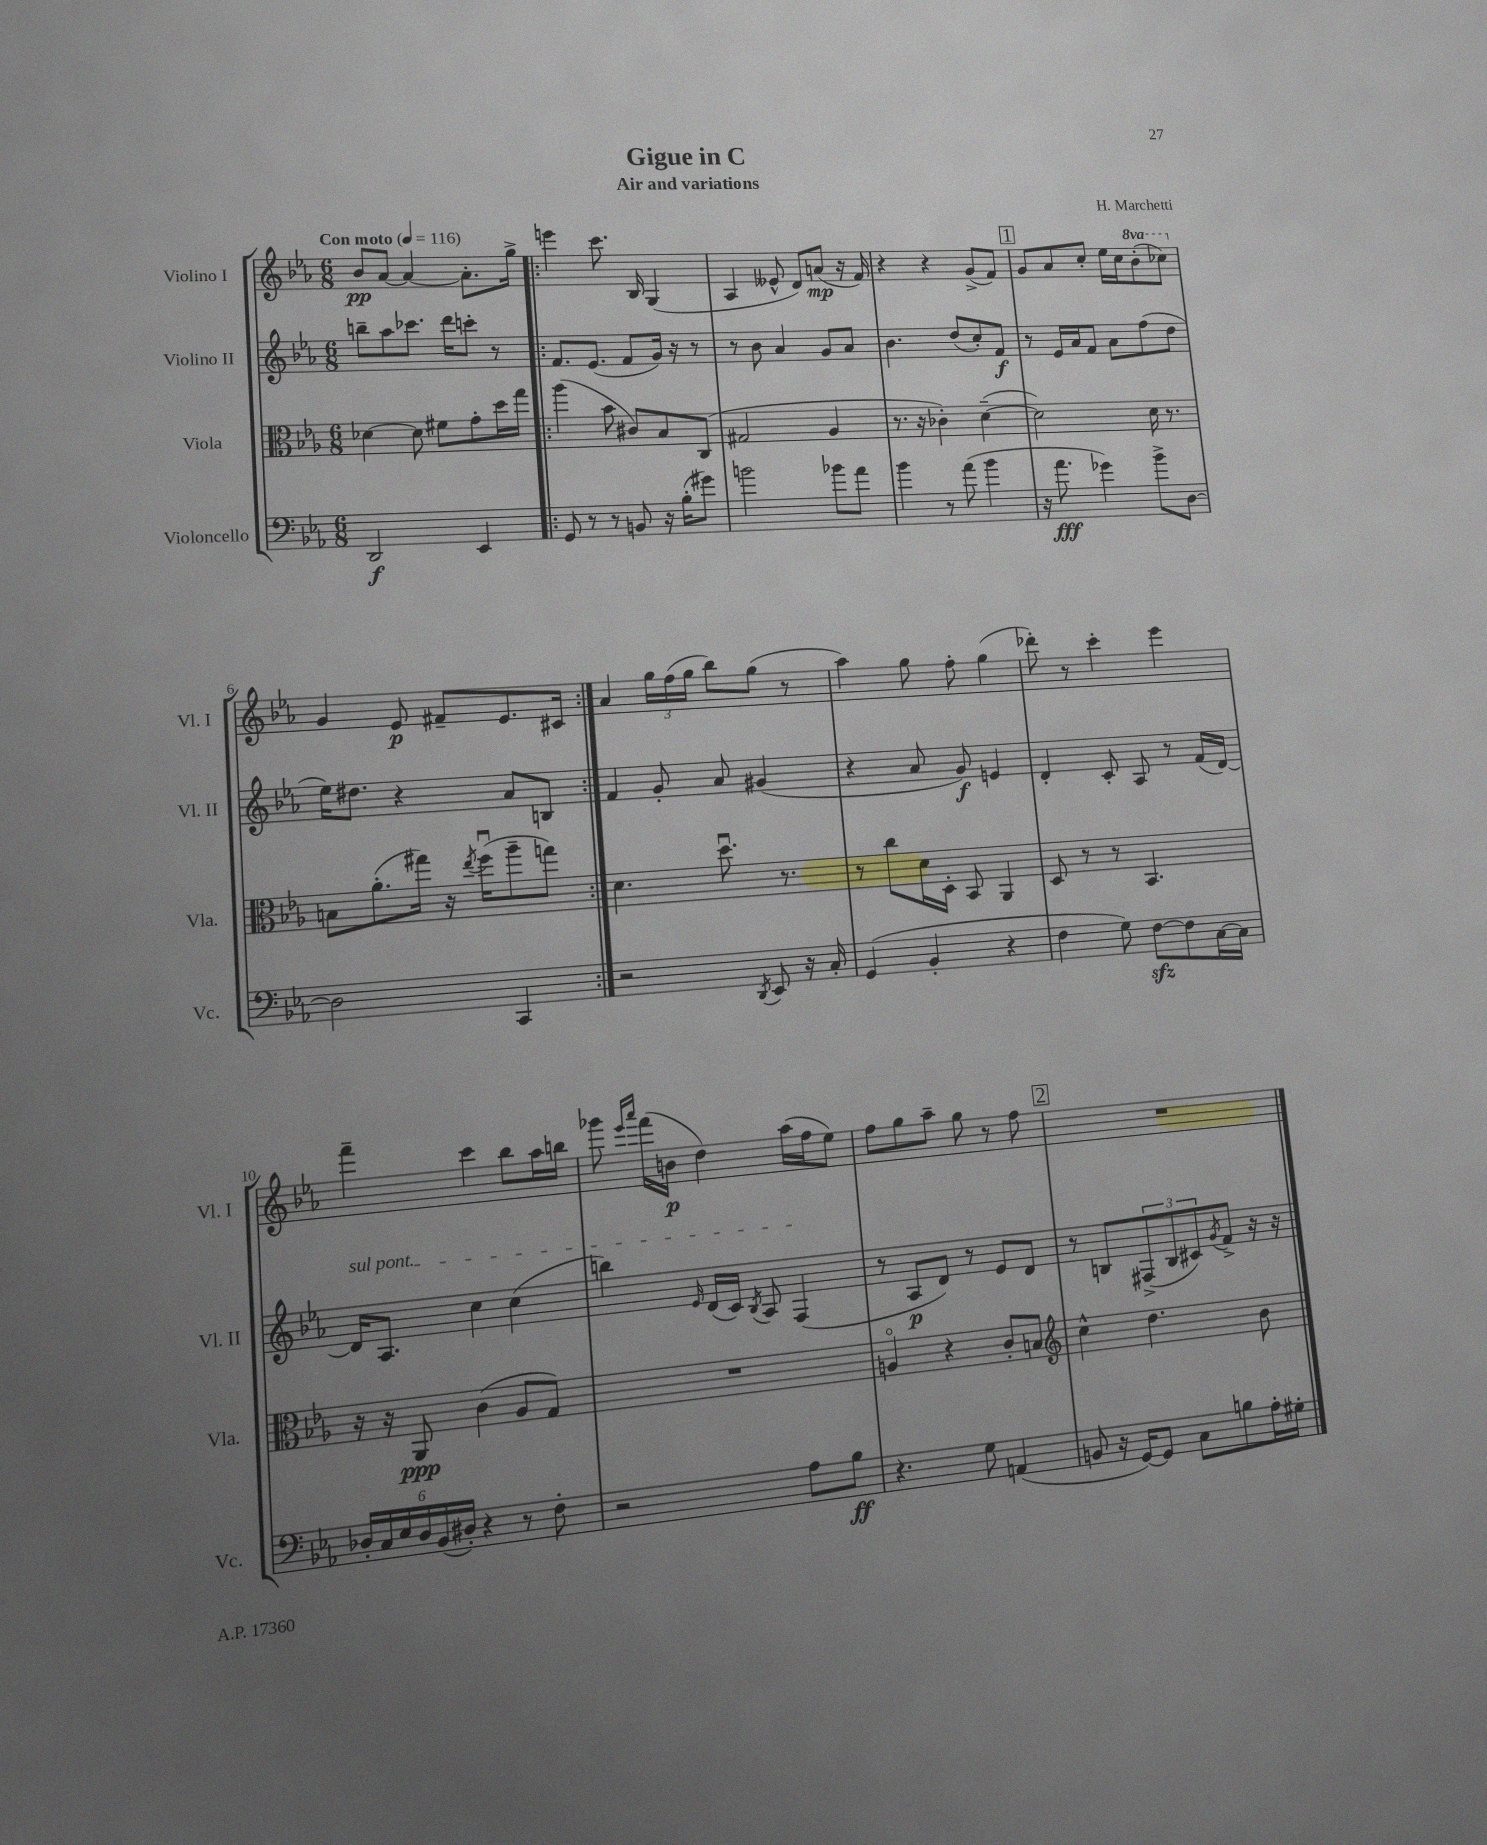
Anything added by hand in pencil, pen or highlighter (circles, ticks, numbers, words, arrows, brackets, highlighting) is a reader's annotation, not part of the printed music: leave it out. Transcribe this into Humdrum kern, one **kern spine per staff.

**kern	**dynam	**kern	**dynam	**kern	**dynam	**kern	**dynam
*part4	*part4	*part3	*part3	*part2	*part2	*part1	*part1
*staff4	*staff4	*staff3	*staff3	*staff2	*staff2	*staff1	*staff1
*I"Violoncello	*	*I"Viola	*	*I"Violino II	*	*I"Violino I	*
*I'Vc.	*	*I'Vla.	*	*I'Vl. II	*	*I'Vl. I	*
*clefF4	*	*clefC3	*	*clefG2	*	*clefG2	*
*k[b-e-a-]	*	*k[b-e-a-]	*	*k[b-e-a-]	*	*k[b-e-a-]	*
*M6/8	*	*M6/8	*	*M6/8	*	*M6/8	*
*MM116	*	*MM116	*	*MM116	*	*MM116	*
=1	=1	=1	=1	=1	=1	=1	=1
!	!	!	!	!	!	!LO:TX:a:B:t=Con moto	!
2DD/	f	[4d-X\	.	8bbn~\L	.	8b-/L	pp
.	.	.	.	8aa-\	.	[8a-/J	.
.	.	8d-\]	.	8.ccc-X\J	.	4a-/_	.
.	.	8f#X\L	.	.	.	.	.
.	.	.	.	16ddd\KL	.	.	.
4EE-/	.	8g'\	.	8cccn'\J	.	8.a-'\L]	.
.	.	16dd\L	.	8r	.	.	.
.	.	16gg\JJ	.	.	.	16gg^\Jk	.
=2!|:	=2!|:	=2!|:	=2!|:	=2!|:	=2!|:	=2!|:	=2!|:
8GG/	.	(4aa-\	.	8.f/L	.	4eeen\	.
8r	.	.	.	.	.	.	.
.	.	.	.	(8.e-/J	.	.	.
8r	.	8b-\	.	.	.	8.ccc\	.
8BBn/	.	8c#X/L)	.	8f/L	.	.	.
.	.	.	.	.	.	16B-/	.
16r	.	8B-/	.	16g/Jk)	.	(4G/	.
(16B-'\KL	.	.	.	16r	.	.	.
8g#X\J)	.	(8C/J	.	8r	.	.	.
=3	=3	=3	=3	=3	=3	=3	=3
2bn\	.	2G#X/	.	8r	.	4A-/	.
.	.	.	.	8b-\	.	.	.
.	.	.	.	4a-/	.	8e--X^^/	.
.	.	.	.	.	.	8d/L)	.
8b-X\L	.	4A-/	.	8g/L	.	(8an/J	mp
8a-\J	.	.	.	8a-/J	.	16r	.
.	.	.	.	.	.	16f/)	.
=4	=4	=4	=4	=4	=4	=4	=4
4b-\	.	8.r	.	4.b-\	.	4r	.
.	.	16r	.	.	.	.	.
8r	.	4c-X'\)	.	.	.	4r	.
(8a-\	.	.	.	(8dd/L	.	.	.
4b-\	.	([4d~\	.	8cc'/)	.	(8g^/L	.
.	.	.	.	8f/J	f	8f/J)	.
!!LO:REH:place=s1:t=1
=5	=5	=5	=5	=5	=5	=5	=5
16r	.	2d\])	.	8r	.	8g/L	.
8.a-\	fff	.	.	.	.	.	.
.	.	.	.	16e-/LL	.	8a-/	.
.	.	.	.	16a-/J	.	.	.
4g-X\)	.	.	.	8f/J	.	8cc'/J	.
.	.	.	.	8a-\L	.	16ee-\LL	.
.	.	.	.	.	.	16cc\J	.
*	*	*	*	*	*	*8va	*
8b-^\L	.	16d\	.	(8ff\	.	(8bb-'\	.
.	.	8.r	.	.	.	.	.
[8D\J	.	.	.	8dd\J	.	8ccc-X\J)	.
!!LO:LB:g=z
=6	=6	=6	=6	=6	=6	=6	=6
*	*	*	*	*	*	*X8va	*
2D\]	.	8Bn\L	.	16ee-\KL)	.	4g/	.
.	.	.	.	8.dd#X\J	.	.	.
.	.	(8.a-'\	.	.	.	.	.
.	.	.	.	4r	.	8e-/	p
.	.	16gg#X\Jk)	.	.	.	.	.
.	.	16r	.	.	.	8f#X~/L	.
.	.	8qee-/	.	.	.	.	.
.	.	(16ffu\KL	.	.	.	.	.
4CC/	.	8aa-~\	.	8a-/L	.	8.e-/	.
.	.	8ggn\J)	.	8Bn/J	.	.	.
.	.	.	.	.	.	16c#X/Jk	.
=7:|!	=7:|!	=7:|!	=7:|!	=7:|!	=7:|!	=7:|!	=7:|!
2r	.	4.d\	.	4f/	.	4a-/	.
.	.	.	.	8g'/	.	24gg\LL	.
.	.	.	.	.	.	(24ff\	.
.	.	.	.	.	.	24gg\JJ	.
.	.	8.ddu\	.	8a-/	.	8bb-\L)	.
8qDD/	.	.	.	.	.	.	.
8EE-/	.	.	.	(4g#X/	.	(8gg\J	.
.	.	8.r	.	.	.	.	.
16r	.	.	.	.	.	8r	.
16C'/	.	.	.	.	.	.	.
=8	=8	=8	=8	=8	=8	=8	=8
(4GG/	.	8r	.	4r	.	4aa-\)	.
.	.	8cc\L	.	.	.	.	.
4BB-'/	.	16d\L	.	8a-/	.	8gg\	.
.	.	16D'\JJ	.	.	.	.	.
.	.	8BB-/	.	8g/)	f	8ff'\	.
4r	.	4AA-/	.	4en/	.	(4gg\	.
=9	=9	=9	=9	=9	=9	=9	=9
4F\	.	8D/	.	4d'/	.	8ddd-X'\)	.
.	.	8r	.	.	.	8r	.
8G\)	.	8r	.	8c'/	.	4ccc'\	.
[8Fzz\L	.	4.BB-/	.	8A-/	.	.	.
8F\]	.	.	.	8r	.	4eee-\	.
[16C\L	.	.	.	(16f/LL	.	.	.
16C\JJ]	.	.	.	[16d/JJ)	.	.	.
!!LO:LB:g=z
=10	=10	=10	=10	=10	=10	=10	=10
!	!	!	!	!LO:TX:a:i:t=sul pont.	!	!	!
24D-X'/LL	.	16r	.	16d/KL]	.	4fff~\	.
24C/	.	.	.	.	.	.	.
.	.	16r	.	8.A-/J	.	.	.
24E-/	.	.	.	.	.	.	.
24D-/	.	8AA-/	ppp	.	.	.	.
(24BB-/	.	.	.	.	.	.	.
24D#X'/JJ)	.	.	.	.	.	.	.
4r	.	(4c\	.	4cc\	.	4ccc\	.
8r	.	8A-/L	.	(4cc\	.	8bb-\L	.
8F'\	.	8G/J)	.	.	.	16aa-\L	.
.	.	.	.	.	.	16bbn\JJ	.
=11	=11	=11	=11	=11	=11	=11	=11
2r	.	2.r	.	4bbn\)	.	8ggg-X\	.
.	.	.	.	.	.	16qqeee-/LL	.
.	.	.	.	.	.	16qqaaa-/JJ	.
.	.	.	.	.	.	(16fff\LL	.
.	.	.	.	.	.	16bn\JJ	p
.	.	.	.	16qqe-/	.	.	.
.	.	.	.	(16d/LL	.	4dd\)	.
.	.	.	.	16c/JJ)	.	.	.
.	.	.	.	8qB-/	.	.	.
.	.	.	.	8A-/	.	.	.
8A-\L	.	.	.	(4F/	.	(16aa-\LL	.
.	.	.	.	.	.	16ff\J	.
8B-\J	ff	.	.	.	.	8ee-\J)	.
=12	=12	=12	=12	=12	=12	=12	=12
4.r	.	4An/	.	8r	.	8ff\L	.
.	.	.	.	8A-/L	p	8gg\	.
.	.	4r	.	8d/J)	.	8aa-~\J	.
8G\	.	.	.	8r	.	8gg\	.
(4AAn/	.	8c'/L	.	8e-/L	.	8r	.
.	.	8Bn/J	.	8d/J	.	8ff\	.
!!LO:REH:place=s1:t=2
=13	=13	=13	=13	=13	=13	=13	=13
*	*	*clefG2	*	*	*	*	*
8BBn/	.	4cc^^\	.	8r	.	2.r	.
16r	.	.	.	8Bn/L	.	.	.
[16GG/KL)	.	.	.	.	.	.	.
8GG/J]	.	4.dd\	.	(12F#X^/	.	.	.
.	.	.	.	12B/	.	.	.
8C\L	.	.	.	.	.	.	.
.	.	.	.	12c#X/)	.	.	.
.	.	.	.	8qg/	.	.	.
8Bn\	.	.	.	8f^/J	.	.	.
16A-'\L	.	8b-\	.	16r	.	.	.
16G#X'\JJ	.	.	.	16r	.	.	.
==	==	==	==	==	==	==	==
*-	*-	*-	*-	*-	*-	*-	*-
